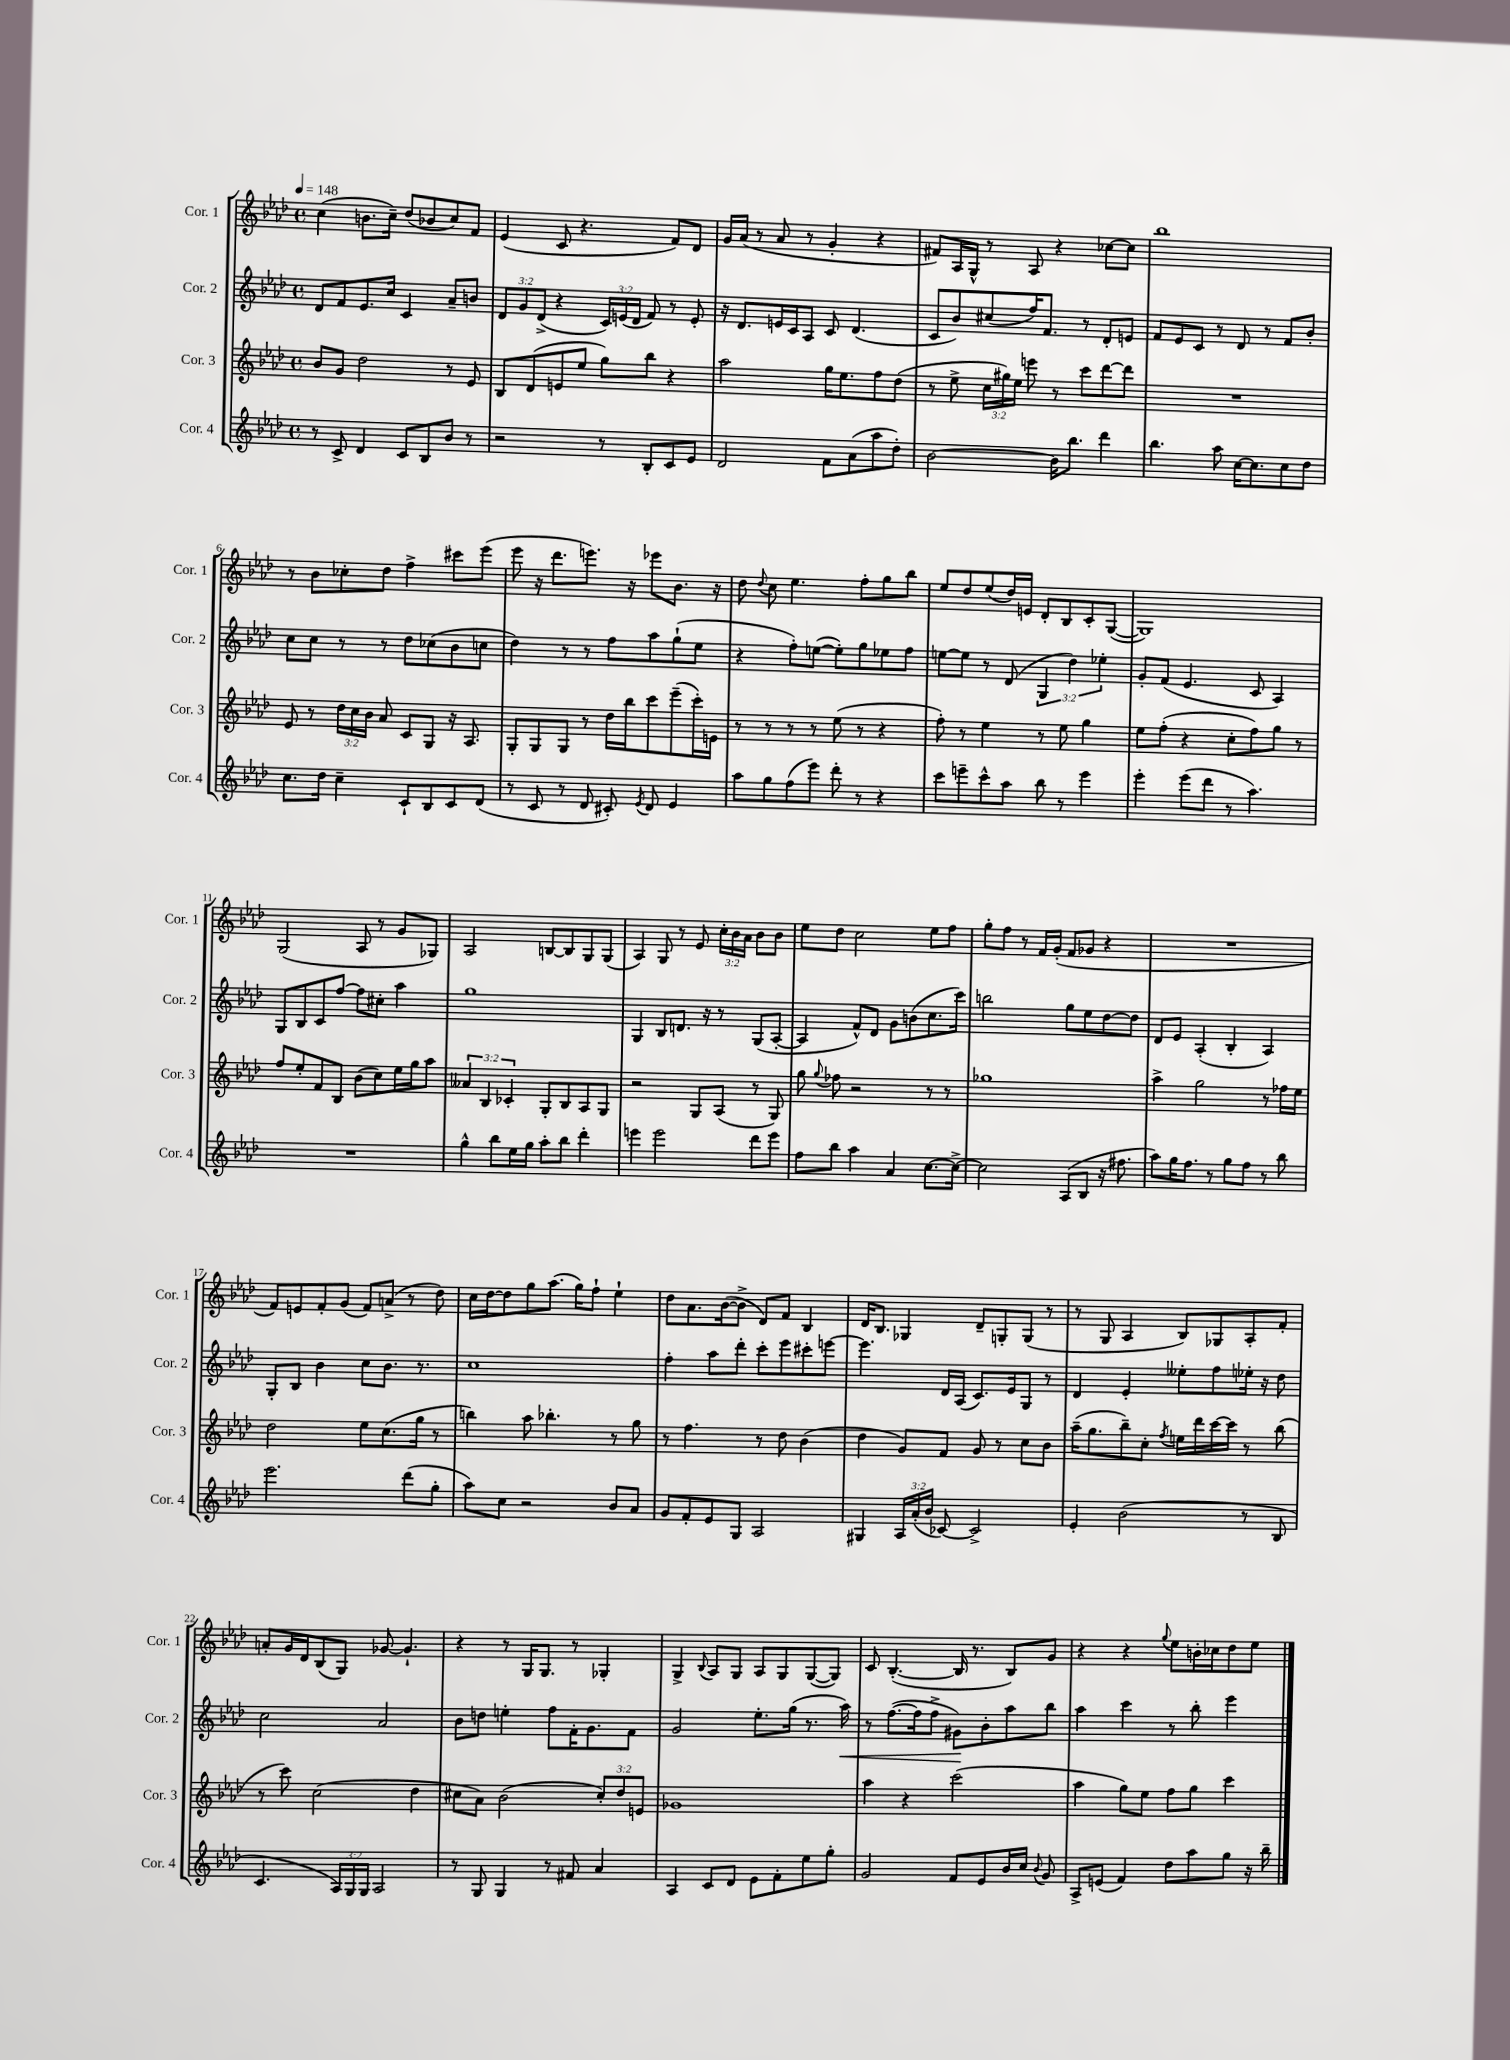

**kern	**kern	**kern	**kern
*staff4	*staff3	*staff2	*staff1
*clefG2	*clefG2	*clefG2	*clefG2
*k[b-e-a-d-]	*k[b-e-a-d-]	*k[b-e-a-d-]	*k[b-e-a-d-]
*M4/4	*M4/4	*M4/4	*M4/4
*met(c)	*met(c)	*met(c)	*met(c)
*MM148	*MM148	*MM148	*MM148
8r	8b-	8d-	(4cc
8c^	8g	8f	.
4d-	2dd-	8.e-	8.b
.	.	16cc	16cc~)
8c	.	4c	(8dd-
8B-	.	.	8b-
8b-	8r	8a-~	8cc)
8r	8e-	8b	8f
=	=	=	=
2r	8B-	12d-	(4e-
.	.	12g	.
.	(8d-	.	.
.	.	(12d-^	.
.	8e	4r	8c
.	8ee-	.	4.r
8r	8gg)	24c)	.
.	.	(24e	.
.	.	24d-	.
8B-'	8bb-	8f)	.
8c	4r	8r	8f)
8e-	.	8e'	8d-
=	=	=	=
2d-	2aa-	16r	16g
.	.	8.d-	(16a-
.	.	.	8r
.	.	16e	8a-
.	.	16c	.
.	.	8A-	8r
8f	16gg	8c	4g'
.	8.ee-	.	.
(8a-	.	(4.d-	.
8aa-	8ff	.	4r
8dd-')	(8dd-	.	.
=	=	=	=
[2b-	8r	8c	8f#)
.	8ee-^	8b-)	16A-
.	.	.	16G^^
.	24cc	(8cc#	8r
.	24gg#)	.	.
.	24ee-	.	.
.	8eee	16ff)	8A-
.	.	8.f	.
16b-]	8r	.	4r
8.bb-	.	.	.
.	8ccc	8r	.
4ddd-	[8ddd-	8d-'	[8cc-
.	8ddd-]	8e	8cc-]
=	=	=	=
4.bb-	1r	8f	1bb-
.	.	8e-	.
.	.	8c	.
8aa-	.	8r	.
[16cc	.	8d-	.
8.cc]	.	.	.
.	.	8r	.
8cc	.	8f	.
8dd-	.	8b-'	.
=	=	=	=
8.cc	8e-	8cc	8r
.	8r	8cc	8b-
16dd-	.	.	.
4cc~	24dd-	8r	8cc-'
.	24cc	.	.
.	24b-	.	.
.	8a-	8r	8dd-
8c`	8c	8dd-	4ff^
8B-	8G	(8cc-	.
8c	16r	8b-	8ccc#
.	8.A-	.	.
(8d-	.	8cc	(8eee-
=	=	=	=
8r	8G'	4dd-)	8eee-
8c	8G	.	16r
.	.	.	8.ddd-
8r	8G	8r	.
8d-	8r	8r	8.eee)
8c#')	16dd-	8ff	.
.	16bb-	.	16r
8qe-	.	.	.
8d-	8ccc	8aa-	8eee-
4e-	(8eee-~	(8gg`	8.b-
.	16ccc')	8ee-	.
.	16e	.	16r
=	=	=	=
8aa-	8r	4r	8dd-
.	.	.	8qqdd-
8gg	8r	.	8cc
(8ff	8r	8ff')	4.ee-
8eee-)	8r	([8ee	.
8ddd-'	(8ee-	8ee'])	.
8r	8r	8gg	8ff'
4r	4r	8ee-	8gg
.	.	8ff	8bb-
=	=	=	=
8ccc	8ff')	[8ee	8ee-
8eee~	8r	8ee]	8dd-
8ccc^^	4ee-	8r	(8ee-
8aa-	.	(8d-	16dd-)
.	.	.	16e
8bb-	8r	6G	8d-'
8r	8ee-	.	8B-
.	.	6dd-)	.
4eee	4gg	.	8c'
.	.	6ee-'	.
.	.	.	([8G
=	=	=	=
4eee-'	8ee-	8g'	1G])
.	(8ff'	(8f	.
(8eee-	4r	4.e-	.
8ddd-	.	.	.
8r	8cc'	.	.
4.aa-)	8ff)	8c	.
.	8gg	4A-)	.
.	8r	.	.
=	=	=	=
1r	8ff	8G	(2G
.	8ee-'	8B-	.
.	8f	8c	.
.	8B-	[8ff	.
.	(8b-	8ff]	8A-
.	8cc)	8cc#'	8r
.	16ee-	4aa-	8g
.	16gg	.	.
.	8aa-	.	8G-)
=	=	=	=
4gg^^	6a--	1gg	2A-
.	6B-	.	.
8bb-	.	.	.
.	6c-'	.	.
16ee-	.	.	.
16gg	.	.	.
8aa-'	8G'	.	[8B
8bb-	8B-	.	8B]
4ddd-'	8A-	.	8G
.	8G	.	(8G
=	=	=	=
4eee	2r	4G	4A-)
2eee	.	8B-	8G
.	.	8.d	8r
.	8G	.	8e-
.	.	16r	.
.	(8A-	8r	24cc'
.	.	.	24b-
.	.	.	24a-
8ddd-	8r	(8G	8b-
8eee	8G)	[8A-'	8b-
=	=	=	=
8ff	8gg	4A-]	8ee-
.	8qqgg	.	.
8bb-	8ff-	.	8dd-
4aa-	2r	8f^^)	2cc
.	.	8d-	.
4a-	.	8g	.
.	.	(8b	.
[8.cc	8r	8.cc	8ee-
.	8r	.	8ff
16cc^_	.	16ccc)	.
=	=	=	=
2cc]	1gg-	2bb	8gg'
.	.	.	8ff
.	.	.	8r
.	.	.	16f
.	.	.	(16g'
(8A-	.	8gg	8f
8B-	.	8ee-	8g-
16r	.	[8dd-	4r
8.ff#	.	.	.
.	.	8dd-]	.
=	=	=	=
8aa-)	4aa-^	8d-	1r
16gg	.	8e-	.
8.ff	.	.	.
.	2gg	(4A-'	.
8r	.	.	.
8gg	.	4B-'	.
8ff	.	.	.
8r	8r	4A-)	.
8bb-	16ff-	.	.
.	16ee-	.	.
=	=	=	=
2.eee-	2dd-	8G'	8f)
.	.	8B-	8e
.	.	4b-	8f'
.	.	.	(8g
.	8ee-	8cc	8f)
.	(8.cc	8.b-	(8a^
(8ddd-	.	.	8r
.	16gg	8.r	.
8gg'	8r	.	8dd-)
=	=	=	=
8aa-)	4bb)	1cc	16cc
.	.	.	[16dd-
8cc	.	.	8dd-]
2r	8aa-	.	8gg
.	4.bb-'	.	(8.aa-
.	.	.	16gg)
.	.	.	8ff`
8b-	8r	.	4ee-`
8a-	8gg	.	.
=	=	=	=
8g	8r	4ff'	8dd-
8f'	4.ff	.	8.a-
8e-	.	8aa-	.
.	.	.	([16b-
8G	.	8ddd-'	8b-^]
2A-	8r	8ccc'	8d-)
.	8dd-	8eee-	8f
.	(4b-	8ccc#'	4B-
.	.	[8eee	.
=	=	=	=
4G#	4dd-	4.eee]	16d-
.	.	.	8.B-
24A-	8g)	.	4G-
(24a-'	.	.	.
24b-	.	.	.
[8c-)	8f	16d-	.
.	.	(16A-	.
2c-^]	8g	8.c)	8d-~
.	8r	.	8G'
.	.	16e-	.
.	8cc	8G	(8G
.	8b-	8r	8r
=	=	=	=
4e-'	(16aa-~	4d-	8r
.	8.gg	.	.
.	.	.	8G
(2b-	8bb-~)	4e-'	4A-
.	8cc'	.	.
.	8qff	.	.
.	16ee	8ee--'	8B-)
.	16ddd-	.	.
.	[16ccc	8ff	8G-
.	16ccc]	.	.
8r	8r	16ee-'	8A-'
.	.	16r	.
8B-	(8bb-	8dd-	8f'
=	=	=	=
4.c	8r	2cc	8a'
.	8ccc)	.	16g
.	.	.	16d-
.	(2cc	.	(8B-
24A-)	.	.	8G)
24G	.	.	.
24G	.	.	.
2A-	.	2a-	[8g-
.	.	.	4.g-`]
.	4dd-	.	.
=	=	=	=
8r	8cc#	8b-	4r
8G	8a-)	8dd	.
4G	(2b-	4ee'	8r
.	.	.	16G
.	.	.	8.G
8r	.	8ff	.
8f#	.	16f'	8r
.	.	8.g	.
4a-	12cc#')	.	4G-'
.	12dd-	.	.
.	.	8f	.
.	12e	.	.
=	=	=	=
4A-	1g-	2g	4G^
.	.	.	8qqB-
8c	.	.	8A-
8d-	.	.	8G
8e-	.	8.ee-'	8A-
8f'	.	.	8G
.	.	(16gg	.
8ee-	.	8.r	([8G
8gg'	.	.	8G])
.	.	16aa-)	.
=	=	=	=
2g	4aa-	8r	8c
.	.	([8.ff	([4.B-'
.	4r	.	.
.	.	16ff]	.
.	.	8ff^	.
8f	(2ccc	8g#)	16B-]
.	.	.	8.r
8e-	.	8b-'	.
16b-	.	8aa-	8B-)
16cc	.	.	.
8qqb-	.	.	.
8g	.	8bb-	8g
=	=	=	=
8A-^	4aa-	4aa-	4r
(8e	.	.	.
4f)	8gg)	4ccc	4r
.	8ee-	.	.
.	.	.	8qqgg
8dd-	8ff	8r	8ee-
8aa-	8gg	8bb-'	16b'
.	.	.	16cc-
8gg	4ccc	4eee-	8dd-
16r	.	.	8ee-
16bb-~	.	.	.
==	==	==	==
*-	*-	*-	*-
